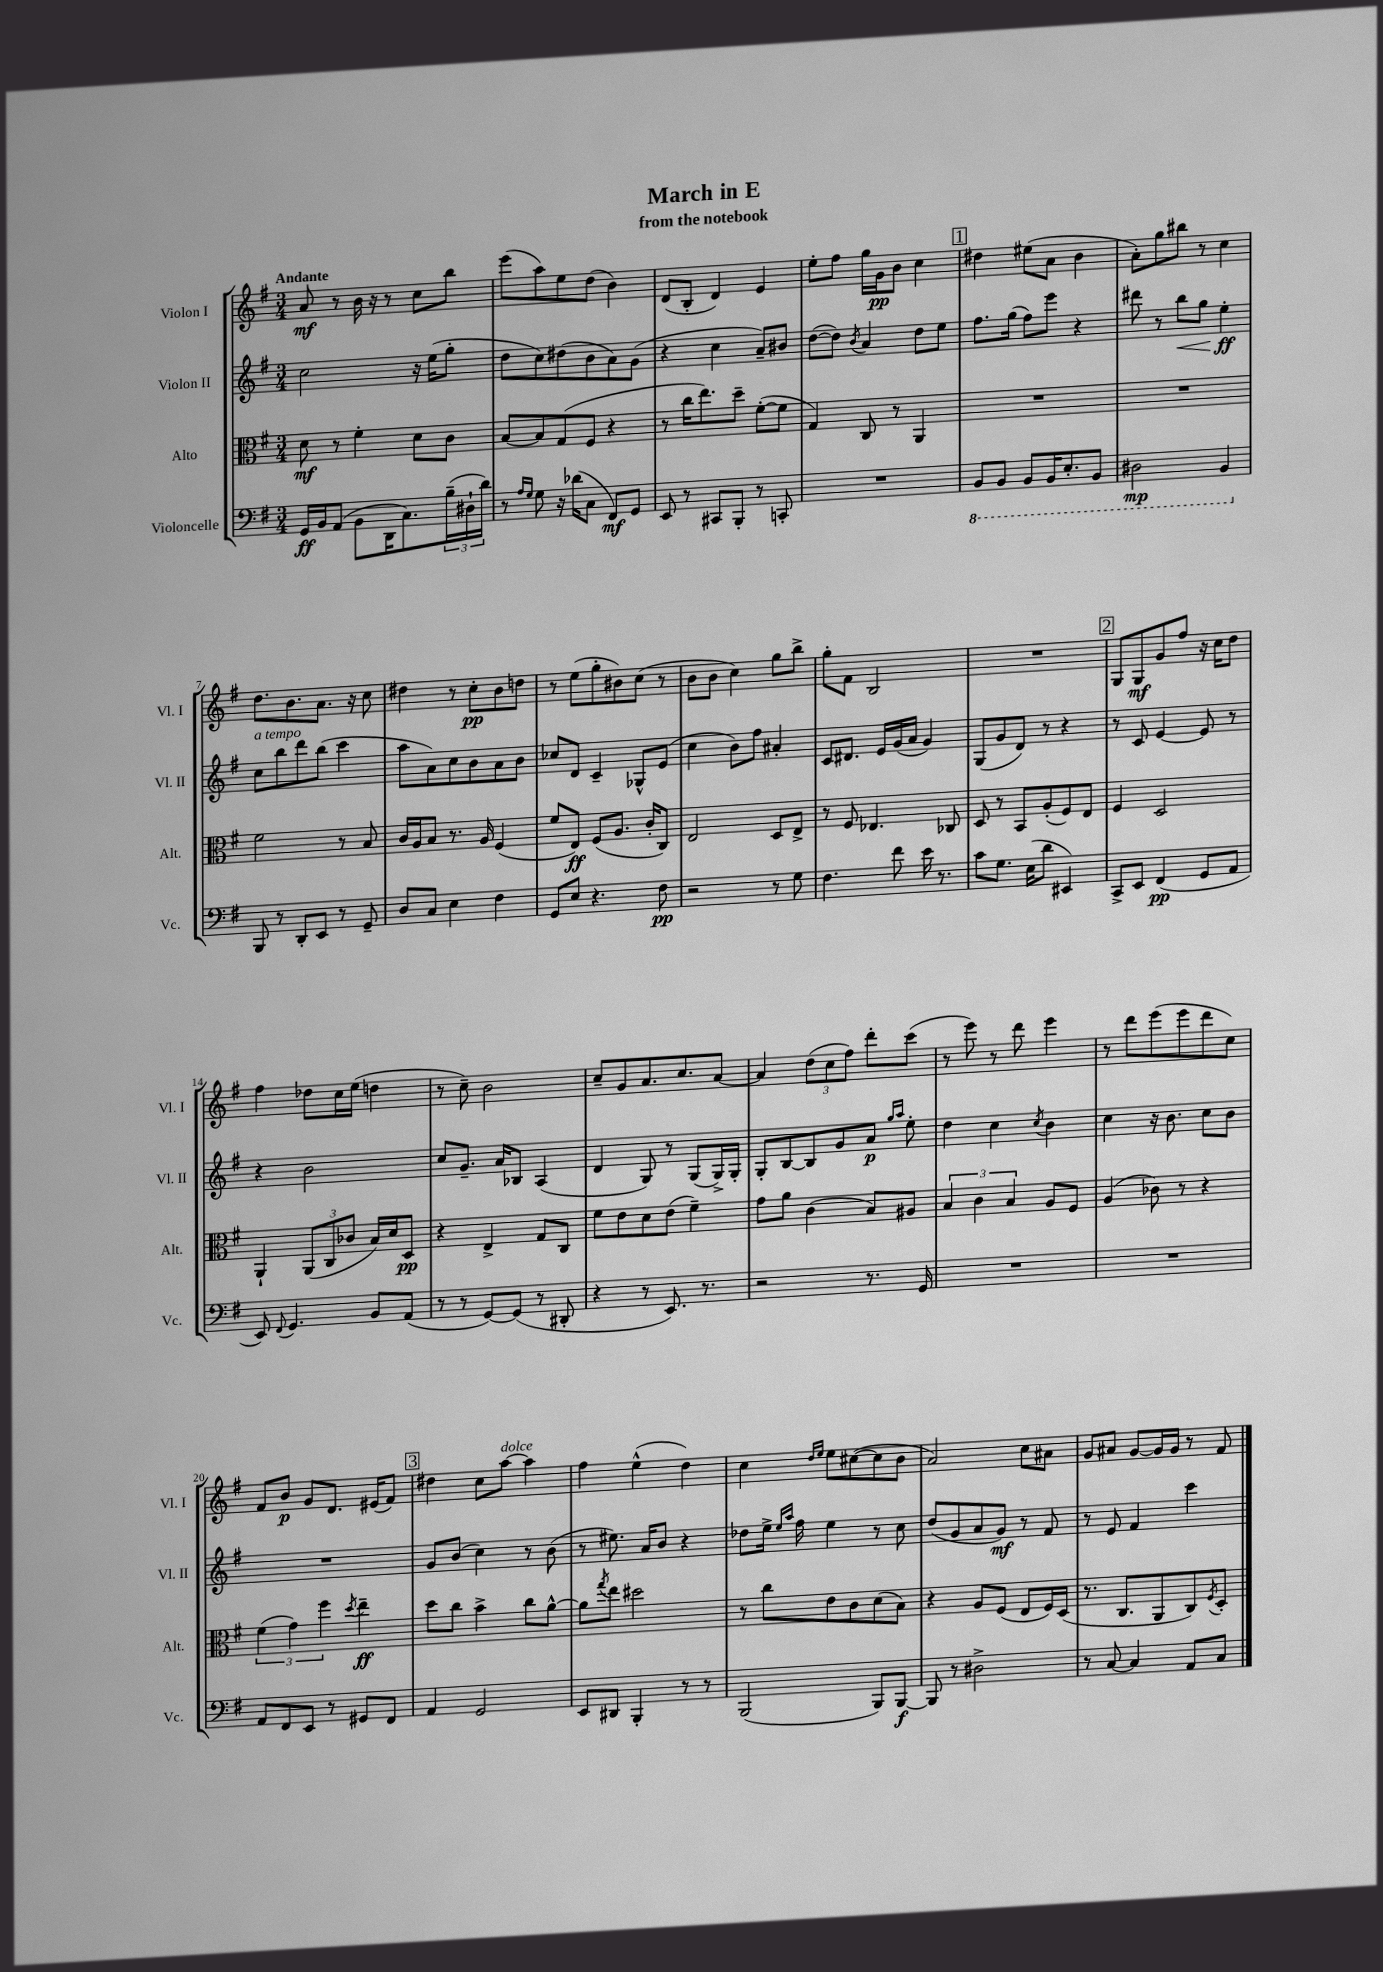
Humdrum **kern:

**kern	**dynam	**kern	**dynam	**kern	**dynam	**kern	**dynam
*part4	*part4	*part3	*part3	*part2	*part2	*part1	*part1
*staff4	*staff4	*staff3	*staff3	*staff2	*staff2	*staff1	*staff1
*I"Violoncelle	*	*I"Alto	*	*I"Violon II	*	*I"Violon I	*
*I'Vc.	*	*I'Alt.	*	*I'Vl. II	*	*I'Vl. I	*
*clefF4	*	*clefC3	*	*clefG2	*	*clefG2	*
*k[f#]	*	*k[f#]	*	*k[f#]	*	*k[f#]	*
*M3/4	*	*M3/4	*	*M3/4	*	*M3/4	*
=1	=1	=1	=1	=1	=1	=1	=1
!	!	!	!	!	!	!LO:TX:a:B:t=Andante	!
16GG/LL	ff	8d\	mf	2cc\	.	8a/	mf
16BB/J	.	.	.	.	.	.	.
(8AA/J	.	8r	.	.	.	8r	.
8BB\L	.	4f#'\	.	.	.	16b\	.
.	.	.	.	.	.	16r	.
16DD\K	.	.	.	.	.	8r	.
8.C\)	.	.	.	.	.	.	.
.	.	8d\L	.	16r	.	8cc\L	.
.	.	.	.	(16ee\KL	.	.	.
(24B~\L	.	8c\J	.	8gg'\J	.	8bb\J	.
24D#X`\	.	.	.	.	.	.	.
24d\JJ)	.	.	.	.	.	.	.
=2	=2	=2	=2	=2	=2	=2	=2
8r	.	[8B/L	.	8dd\L	.	(8eee\L	.
16qqA/LL	.	.	.	.	.	.	.
16qqG/JJ	.	.	.	.	.	.	.
8G\	.	8B/]	.	8cc\)	.	8aa\)	.
16r	.	(8G/	.	(8dd#X\	.	8ee\	.
(16d-X\KL	.	.	.	.	.	.	.
8C\J	.	8F#/J	.	8b\	.	(8dd\J	.
8FF#/L)	mf	4r	.	8a\)	.	4b\)	.
8GG/J	.	.	.	(8g\J	.	.	.
=3	=3	=3	=3	=3	=3	=3	=3
8EE/	.	8r	.	4r	.	(8d/L	.
8r	.	16cc\KL	.	.	.	8B'/J	.
.	.	8.ee\)	.	.	.	.	.
8CC#X/L	.	.	.	4cc\	.	4d/)	.
8BBB'/J	.	8dd~\J	.	.	.	.	.
8r	.	([8f#'\L	.	8a~/L)	.	4e/	.
8CCn'/	.	8f#\J]	.	8b#X/J	.	.	.
=4	=4	=4	=4	=4	=4	=4	=4
2.r	.	4G/)	.	([8dd\L	.	8ee'\L	.
.	.	.	.	8dd\J])	.	8ff#\J	.
.	.	.	.	8qb/	.	.	.
.	.	8C/	.	4a/	.	16gg\LL	.
.	.	.	.	.	.	16g\J	pp
.	.	8r	.	.	.	8b\J	.
.	.	4AA/	.	8dd\L	.	4cc\	.
.	.	.	.	8ee\J	.	.	.
!!LO:REH:place=s1:t=1
=5	=5	=5	=5	=5	=5	=5	=5
*8ba	*	*	*	*	*	*	*
8BBB/L	.	2.r	.	8.ff#\L	.	4dd#X\	.
8BBB/J	.	.	.	.	.	.	.
.	.	.	.	(16gg\Jk	.	.	.
8BBB/L	.	.	.	8ff#\L)	.	(8ee#X\L	.
16BBB/K	.	.	.	8eee\J	.	8a\J	.
8.EE'/	.	.	.	.	.	.	.
.	.	.	.	4r	.	4b\	.
8BBB/J	.	.	.	.	.	.	.
=6	=6	=6	=6	=6	=6	=6	=6
2DD#X\	mp	2.r	.	8ddd#X\	.	8a'\L)	.
.	.	.	.	8r	.	8gg\	.
!	!	!	!	!	!LO:HP:b	!	!
.	.	.	.	8bb\L	<	8bb#X\J	.
.	.	.	.	8gg\J	.	8r	.
4BBB/	.	.	.	4ee'\	ff	4cc\	.
.	.	.	.	.	[	.	.
!!LO:LB:g=z
=7	=7	=7	=7	=7	=7	=7	=7
*X8ba	*	*	*	*	*	*	*
!	!	!	!	!LO:TX:a:i:t=a tempo	!	!	!
8BBB/	.	2f#\	.	8cc\L	.	8.dd\L	.
8r	.	.	.	8bb\	.	.	.
.	.	.	.	.	.	8.b\	.
8DD'/L	.	.	.	8ddd\	.	.	.
8EE/J	.	.	.	(8bb\J	.	8.a\J	.
8r	.	8r	.	4ccc\	.	.	.
.	.	.	.	.	.	16r	.
8GG~/	.	8B/	.	.	.	8cc\	.
=8	=8	=8	=8	=8	=8	=8	=8
8D/L	.	16c/LL	.	8aa\L	.	4dd#X\	.
.	.	16A/J	.	.	.	.	.
8C/J	.	8B/J	.	8a\)	.	.	.
4E\	.	8.r	.	8cc\	.	8r	.
.	.	.	.	8b\	.	8cc'\L	pp
.	.	16A/	.	.	.	.	.
4F#\	.	(4F#/	.	8a\	.	8b\	.
.	.	.	.	8b\J	.	8ddn\J	.
=9	=9	=9	=9	=9	=9	=9	=9
8GG/L	.	8f#/L	.	8cc-X/L	.	8r	.
8E/J	.	8E/J)	ff	8d/J	.	(8ee\L	.
4.r	.	(8F#/L	.	4c~/	.	8gg'\	.
.	.	8.A/J	.	.	.	8b#X\)	.
.	.	.	.	8G-X^^/L	.	(8cc\J	.
.	.	16c'/KL	.	.	.	.	.
8F#\	pp	8C/J)	.	(8e/J	.	8r	.
=10	=10	=10	=10	=10	=10	=10	=10
2r	.	2E/	.	4cc\	.	8b\L	.
.	.	.	.	.	.	8b\J	.
.	.	.	.	8b\L)	.	4cc\)	.
.	.	.	.	8ff#\J	.	.	.
8r	.	8D/L	.	4a#X'/	.	8gg\L	.
8G\	.	8E^/J	.	.	.	8bb^\J	.
=11	=11	=11	=11	=11	=11	=11	=11
4.F#\	.	8r	.	8c/L	.	8gg'\L	.
.	.	8F#/	.	8.d#X/J	.	8f#\J	.
.	.	4.E-X/	.	.	.	2B/	.
.	.	.	.	16e/LL	.	.	.
8f#\	.	.	.	(16g/	.	.	.
.	.	.	.	16a/JJ	.	.	.
16e\	.	.	.	4g/)	.	.	.
8.r	.	.	.	.	.	.	.
.	.	8C-X/	.	.	.	.	.
=12	=12	=12	=12	=12	=12	=12	=12
8c\L	.	8D/	.	(8G/L	.	2.r	.
8.G\J	.	8r	.	8g/	.	.	.
.	.	8BB/L	.	8d/J)	.	.	.
(16E\KL	.	.	.	.	.	.	.
8d\J	.	(8A'/	.	8r	.	.	.
4EE#X/)	.	8F#/)	.	4r	.	.	.
.	.	8E/J	.	.	.	.	.
!!LO:REH:place=s1:t=2
=13	=13	=13	=13	=13	=13	=13	=13
8CC^/L	.	4F#/	.	8r	.	8G/L	.
8EE/J	.	.	.	8c/	.	8G/	mf
(4FF#/	pp	2D/	.	[4e/	.	8g/	.
.	.	.	.	.	.	8ff#/J	.
8GG/L	.	.	.	8e/]	.	16r	.
.	.	.	.	.	.	16cc\KL	.
8AA/J	.	.	.	8r	.	8dd\J	.
!!LO:LB:g=z
=14	=14	=14	=14	=14	=14	=14	=14
8EE/)	.	4AA`/	.	4r	.	4ff#\	.
8qqFF#/	.	.	.	.	.	.	.
4.GG/	.	.	.	.	.	.	.
.	.	(12AA/L	.	2b\	.	8dd-X\L	.
.	.	12C/	.	.	.	.	.
.	.	.	.	.	.	16cc\L	.
.	.	12c-X/J	.	.	.	.	.
.	.	.	.	.	.	(16ee\JJ	.
8BB/L	.	16B/LL)	.	.	.	4ddn\	.
.	.	16d/J	.	.	.	.	.
(8AA/J	.	8D/J	pp	.	.	.	.
=15	=15	=15	=15	=15	=15	=15	=15
8r	.	4r	.	8cc/L	.	8r	.
8r	.	.	.	8.g~/J	.	8cc~\)	.
[8GG/L)	.	4E^/	.	.	.	2b\	.
.	.	.	.	16a/KL	.	.	.
(8GG/J]	.	.	.	8B-X/J	.	.	.
8r	.	8G/L	.	(4A/	.	.	.
8DD#X'/	.	8C/J	.	.	.	.	.
=16	=16	=16	=16	=16	=16	=16	=16
4r	.	8f#\L	.	4d/	.	8cc~/L	.
.	.	8e\	.	.	.	8g/	.
8r	.	8d\	.	8G/)	.	8.a/	.
8.EE/)	.	(8e\J	.	8r	.	.	.
.	.	.	.	.	.	8.cc/	.
.	.	4f#~\)	.	(8G/L	.	.	.
8.r	.	.	.	.	.	.	.
.	.	.	.	16G^/L)	.	[8a/J	.
.	.	.	.	16G'/JJ	.	.	.
=17	=17	=17	=17	=17	=17	=17	=17
2r	.	8g\L	.	8G'/L	.	4a/]	.
.	.	8a\J	.	[8B/	.	.	.
.	.	(4c\	.	8B/]	.	(12dd\L	.
.	.	.	.	.	.	12cc\	.
.	.	.	.	8g/	.	.	.
.	.	.	.	.	.	12ff#\J)	.
8.r	.	8B/L)	.	8a/J	p	8ddd'\L	.
.	.	.	.	16qqgg/LL	.	.	.
.	.	.	.	16qqaa/JJ	.	.	.
.	.	8A#X/J	.	8ee'\	.	(8ccc\J	.
16GG/	.	.	.	.	.	.	.
=18	=18	=18	=18	=18	=18	=18	=18
2.r	.	6B/	.	4dd\	.	8r	.
.	.	.	.	.	.	8eee\)	.
.	.	6c\	.	.	.	.	.
.	.	.	.	4cc\	.	8r	.
.	.	6B/	.	.	.	.	.
.	.	.	.	.	.	8ddd\	.
.	.	.	.	8qcc/	.	.	.
.	.	8A/L	.	4b\	.	4eee\	.
.	.	8F#/J	.	.	.	.	.
=19	=19	=19	=19	=19	=19	=19	=19
2.r	.	(4A/	.	4cc\	.	8r	.
.	.	.	.	.	.	8ddd\L	.
.	.	8c-X\)	.	16r	.	(8eee\	.
.	.	.	.	8.b\	.	.	.
.	.	8r	.	.	.	8eee\	.
.	.	4r	.	8cc\L	.	8ddd\	.
.	.	.	.	8b\J	.	8cc\J)	.
!!LO:LB:g=z
=20	=20	=20	=20	=20	=20	=20	=20
8AA/L	.	(6f#\	.	2.r	.	8f#/L	.
8FF#/	.	.	.	.	.	8b/J	p
.	.	6g\)	.	.	.	.	.
8EE/J	.	.	.	.	.	8g/L	.
.	.	6ff#\	.	.	.	.	.
8r	.	.	.	.	.	8.d/J	.
.	.	8qdd/	.	.	.	.	.
8GG#X/L	.	4ee~\	ff	.	.	.	.
.	.	.	.	.	.	(16e#X/KL	.
8FF#/J	.	.	.	.	.	8f#/J)	.
!!LO:REH:place=s1:t=3
=21	=21	=21	=21	=21	=21	=21	=21
4AA/	.	8dd\L	.	8g/L	.	4dd#X\	.
.	.	8cc\J	.	(8b/J	.	.	.
2GG/	.	4b^\	.	4cc\)	.	8cc\L	.
!	!	!	!	!	!	!LO:TX:a:i:t=dolce	!
.	.	.	.	.	.	[8aa\J	.
.	.	8cc\L	.	8r	.	4aa\]	.
.	.	[8a^^\J	.	(8b\	.	.	.
=22	=22	=22	=22	=22	=22	=22	=22
8EE/L	.	8a\L]	.	8r	.	4ff#\	.
.	.	8qgg/	.	.	.	.	.
8DD#X/J	.	8ee\J	.	8.ee#X\)	.	.	.
4BBB'/	.	2dd#X\	.	.	.	(4ee^^\	.
.	.	.	.	16a/KL	.	.	.
.	.	.	.	8b/J	.	.	.
8r	.	.	.	4r	.	4dd\)	.
8r	.	.	.	.	.	.	.
=23	=23	=23	=23	=23	=23	=23	=23
(2BBB/	.	8r	.	8dd-X\L	.	4cc\	.
.	.	8cc\L	.	16ee^\Jk	.	.	.
.	.	.	.	16qqee/LL	.	.	.
.	.	.	.	16qqaa/JJ	.	.	.
.	.	.	.	16ff#\	.	.	.
.	.	.	.	.	.	16qqdd/LL	.
.	.	.	.	.	.	16qqee/JJ	.
.	.	8e\	.	4ee\	.	8ee\L	.
.	.	8c\	.	.	.	([8cc#X\	.
8BBB/L)	.	(8d\	.	8r	.	8cc#\]	.
[8BBB/J	f	8B\J)	.	8cc\	.	8b\J	.
=24	=24	=24	=24	=24	=24	=24	=24
8BBB/]	.	4r	.	(8dd/L	.	2a/)	.
8r	.	.	.	8g/	.	.	.
2D#X^\	.	8A/L	.	8a/	.	.	.
.	.	(8F#/J	.	8g/J)	mf	.	.
.	.	8E/L	.	8r	.	8cc\L	.
.	.	16F#/L)	.	8f#/	.	8a#X\J	.
.	.	(16D/JJ	.	.	.	.	.
=25	=25	=25	=25	=25	=25	=25	=25
8r	.	8.r	.	8r	.	8g/L	.
[8C/	.	.	.	8e/	.	8a#X/J	.
.	.	8.C/L	.	.	.	.	.
4C/]	.	.	.	4f#/	.	[8g/L	.
.	.	8AA/	.	.	.	16g/L]	.
.	.	.	.	.	.	16g/JJ	.
8AA/L	.	8C/)	.	4ccc\	.	8r	.
.	.	8qF#/	.	.	.	.	.
8C/J	.	8D'/J	.	.	.	8f#/	.
==	==	==	==	==	==	==	==
*-	*-	*-	*-	*-	*-	*-	*-
